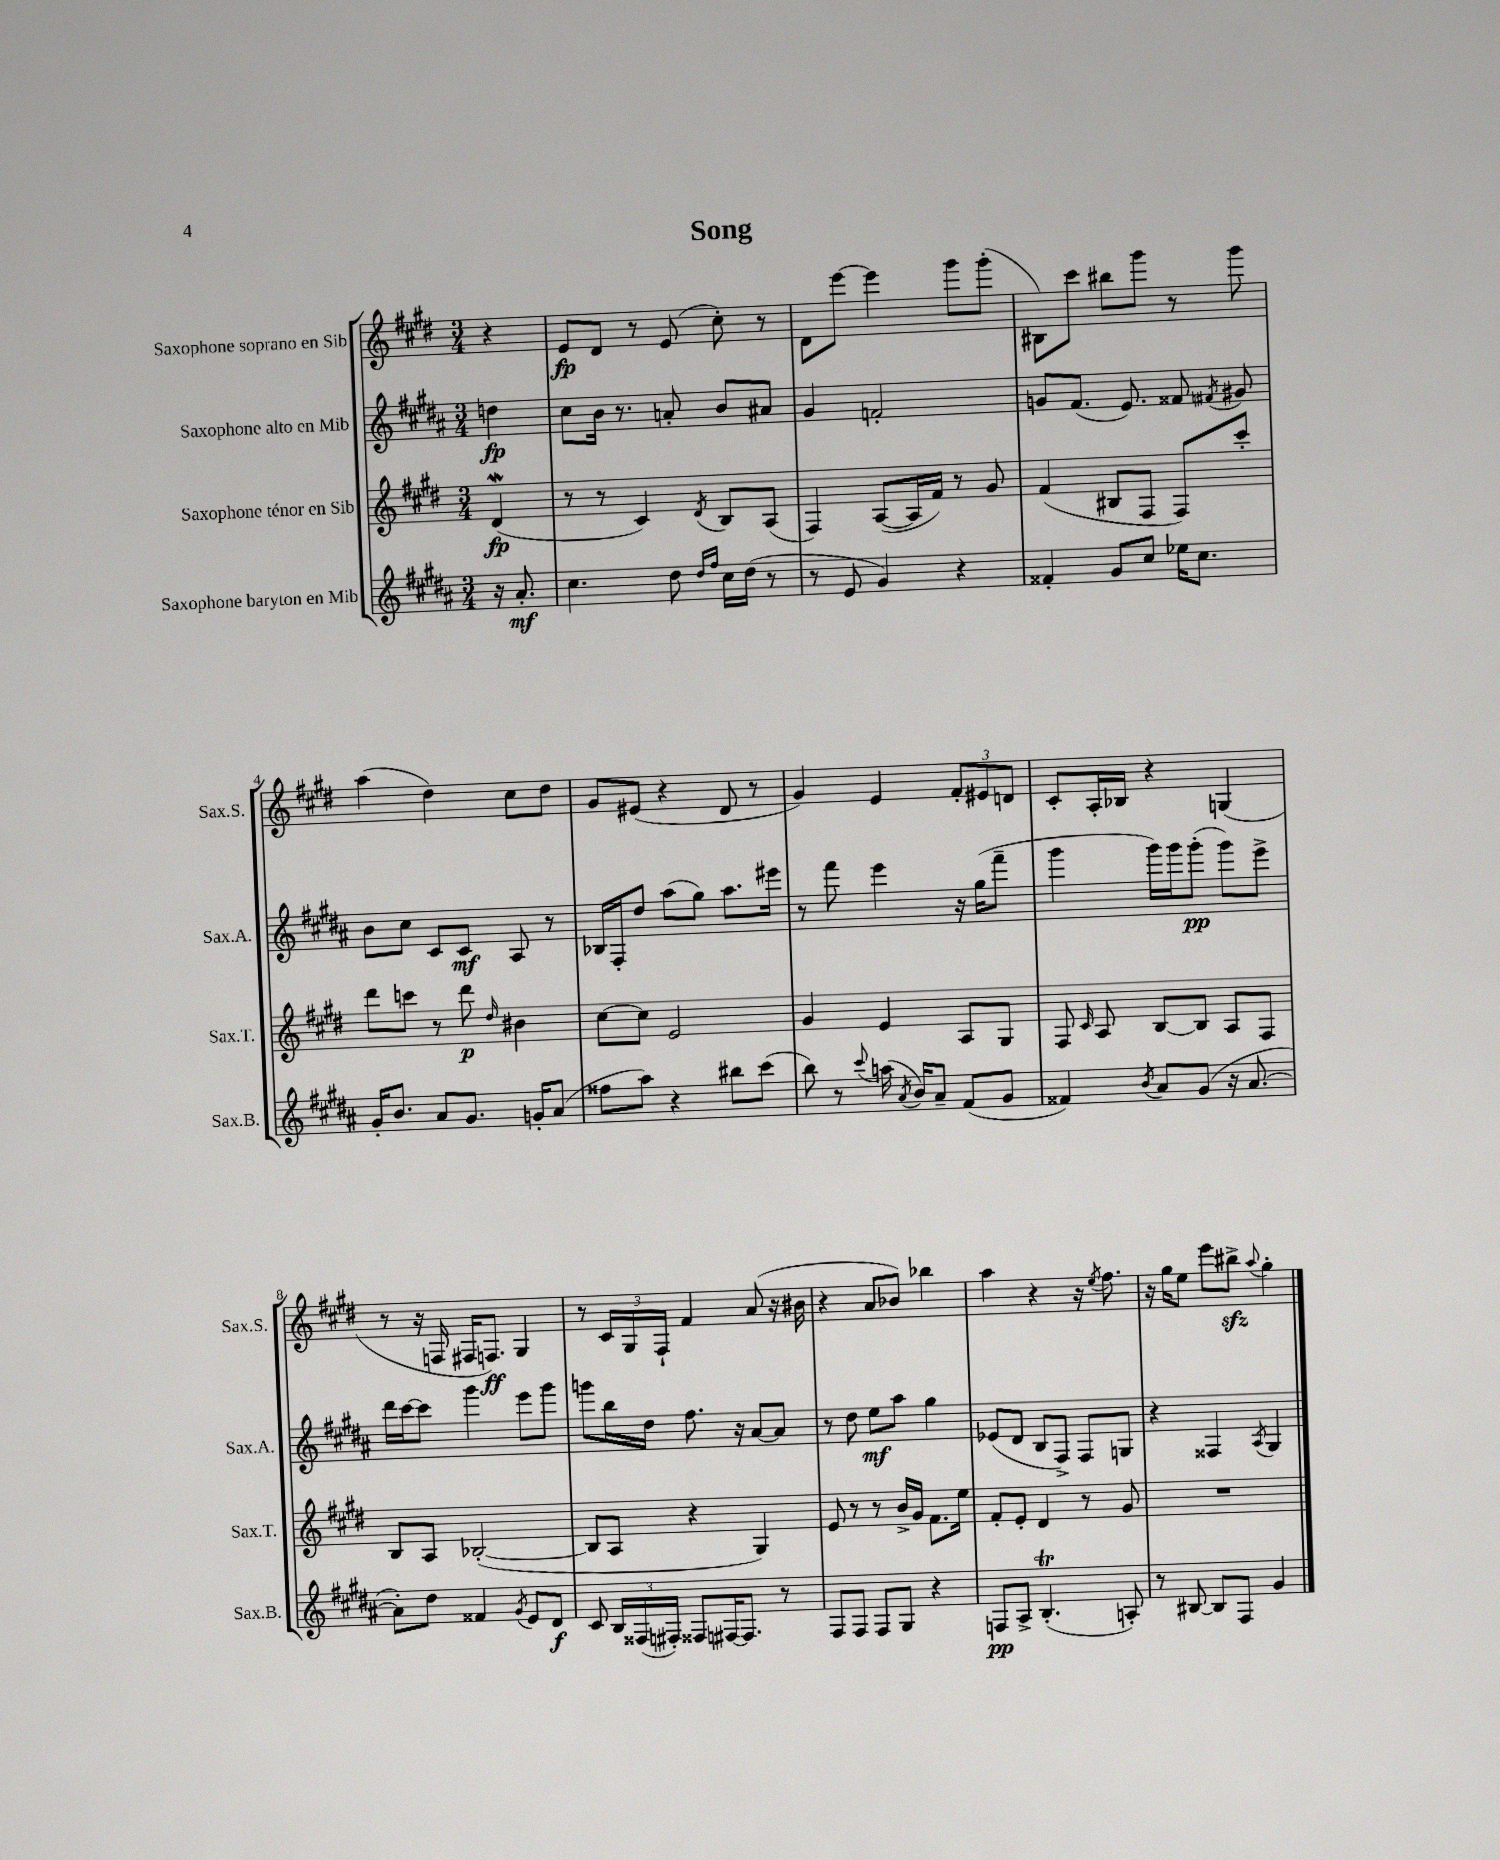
\header { title = "Song" }
<<
\new StaffGroup <<
\new Staff = "s0" \with { instrumentName = "Saxophone soprano en Sib" shortInstrumentName = "Sax.S." } {
    \clef treble \key e \major \numericTimeSignature \time 3/4 \partial 4
    \autoBeamOff r4 |
    e'8[\fp dis'8] r8 e'8( cis''8-.) r8 |
    dis'8[ e'''8]~ e'''4 gis'''8[ gis'''8]-.( |
    bis8[) cis'''8] bis''8[ gis'''8] r8 gis'''8 |
    a''4( dis''4) cis''8[ dis''8] |
    gis'8[ eis'8]( r4 dis'8 r8 |
    gis'4) e'4 \tuplet 3/2 { fis'8[-. eis'8 d'8] } |
    cis'8[-. a16-. bes16] r4 g4( |
    r8 r16 f16 fis16[ f8.]\ff) gis4 |
    r8 \tuplet 3/2 { cis'16[ gis16 fis16]-! } fis'4 a'8( r16 bis'16 |
    r4 a'8[ bes'8]) bes''4 |
    a''4 r4 r16 \acciaccatura { e''8 } fis''8. |
    r16 gis''16[ e''8] e'''8[ bis''8]->\sfz \appoggiatura { a''8 } gis''4-. \bar "|." |
}
\new Staff = "s1" \with { instrumentName = "Saxophone alto en Mib" shortInstrumentName = "Sax.A." } {
    \clef treble \key b \major \numericTimeSignature \time 3/4 \partial 4
    \autoBeamOff d''4\fp |
    cis''8[ b'16] r8. a'8-. b'8[ ais'8] |
    gis'4 f'2-. |
    g'8[ fis'8.]( e'8.) fisis'8 \acciaccatura { fis'8 } gis'8 |
    b'8[ cis''8] cis'8[ cis'8]\mf ais8 r8 |
    bes16[ fis16-. dis''8] ais''8[( gis''8]) ais''8.[ eis'''16] |
    r8 fis'''8 e'''4 r16 gis''16[( fis'''8]-- |
    gis'''4 gis'''16[) gis'''16 gis'''8]-.\pp( gis'''8[) e'''8]-> |
    dis'''16[ cis'''16~ cis'''8] gis'''4 e'''8[ gis'''8] |
    g'''8[ b''16 dis''16] fis''8. r16 ais'8[~ ais'8] |
    r8 dis''8 e''8[\mf ais''8] gis''4 |
    ees'8[( dis'8] b8[ fis8]->) fis8[ g8] |
    r4 fisis4 \acciaccatura { ais8 } gis4 \bar "|." |
}
\new Staff = "s2" \with { instrumentName = "Saxophone ténor en Sib" shortInstrumentName = "Sax.T." } {
    \clef treble \key e \major \numericTimeSignature \time 3/4 \partial 4
    \autoBeamOff dis'4\mordent\fp( |
    r8 r8 cis'4) \acciaccatura { dis'8 } b8[ a8]( |
    fis4) a8[~( a16 fis'16]) r8 gis'8 |
    fis'4( bis8[ fis8] fis8[) cis'''8]-. |
    dis'''8[ c'''8] r8 dis'''8\p \grace { dis''16 } bis'4 |
    cis''8[~ cis''8] e'2 |
    gis'4 e'4 a8[ gis8] |
    fis8 \grace { cis'16 } a8 b8[~ b8] a8[ fis8] |
    b8[ a8] bes2~-.( |
    bes8[ a8] r4 gis4) |
    e'8 r8 r8 b'16[-> gis'16] fis'8.[ e''16] |
    fis'8[-. e'8]-. dis'4 r8 gis'8 |
    R2. \bar "|." |
}
\new Staff = "s3" \with { instrumentName = "Saxophone baryton en Mib" shortInstrumentName = "Sax.B." } {
    \clef treble \key b \major \numericTimeSignature \time 3/4 \partial 4
    \autoBeamOff r16 ais'8.-.\mf |
    cis''4. dis''8 \grace { dis''16[ fis''16] } cis''16[ dis''16]( r8 |
    r8 e'8 gis'4) r4 |
    fisis'4-. gis'8[ cis''8] ees''16[ cis''8.] |
    gis'16[-. b'8.] ais'8[ gis'8.] g'16[-. ais'8]( |
    fisis''8[ ais''8]) r4 bis''8[ cis'''8]( |
    b''8) r8 \appoggiatura { cis'''8 } a''16( \acciaccatura { ais'8 } b'16[) ais'8]-- fis'8[( gis'8] |
    fisis'4) \acciaccatura { b'8 } ais'8[ gis'8]( r16 ais'8.~ |
    ais'8[-.) dis''8] fisis'4 \acciaccatura { gis'8 } e'8[ dis'8]\f |
    cis'8 \tuplet 3/2 { b16[ fisis16( fis16]-.) } fisis8[ fis16~ fis8.] r8 |
    fis8[ fis8] fis8[ gis8] r4 |
    f8[\pp ais8]-> b4.-.\trill( a8-.) |
    r8 bis8~ bis8[ fis8] gis'4 \bar "|." |
}
>>
>>
